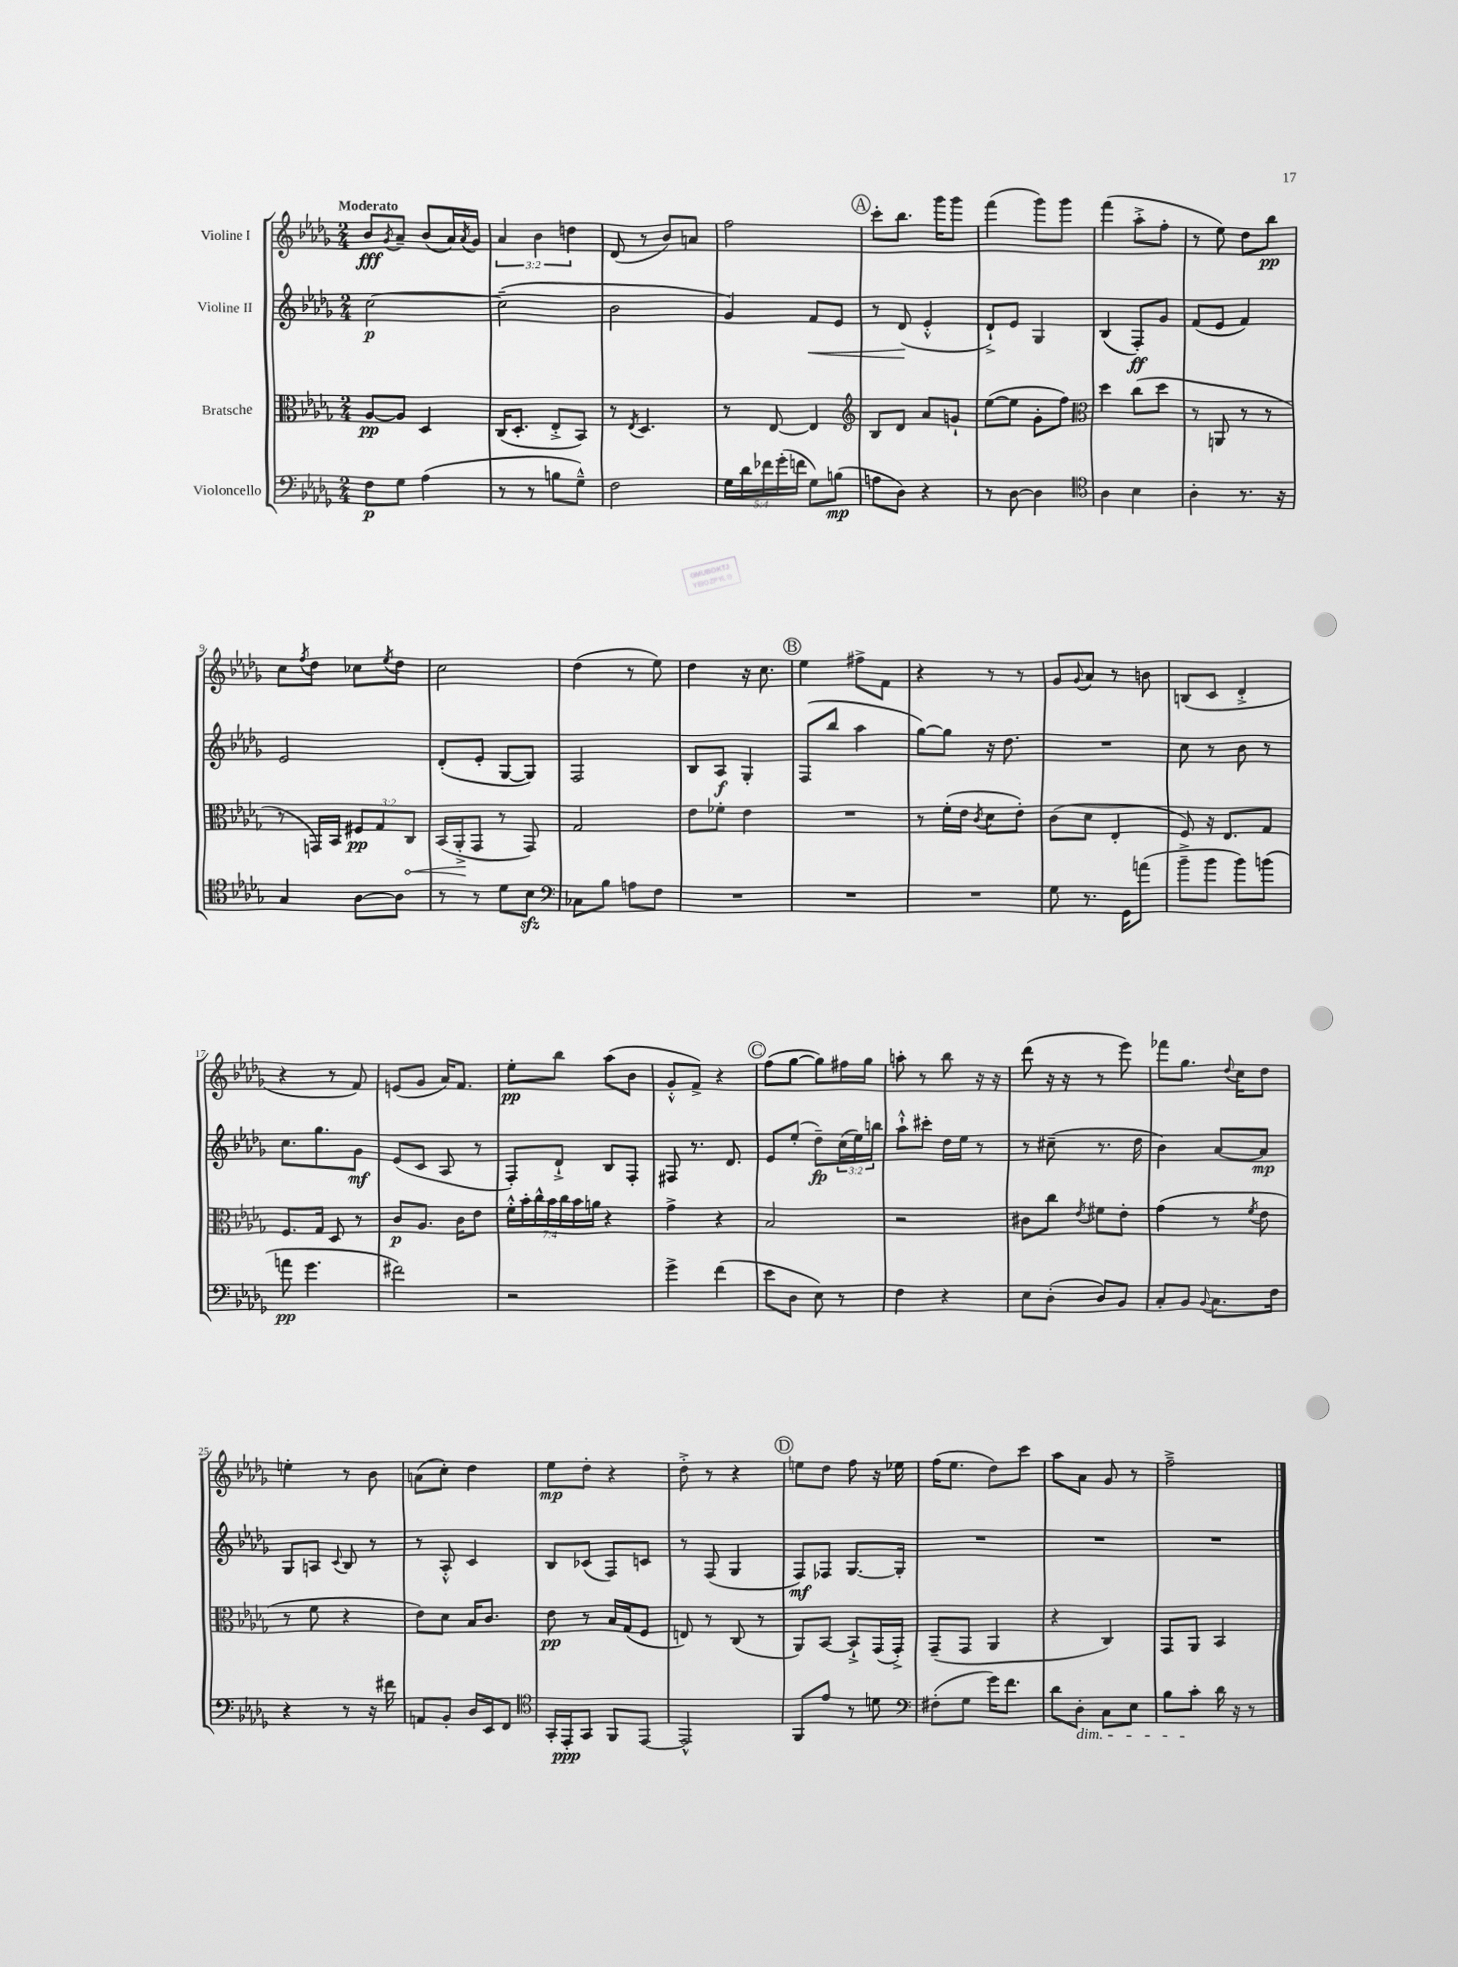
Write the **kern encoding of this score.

**kern	**dynam	**kern	**dynam	**kern	**dynam	**kern	**dynam
*part4	*part4	*part3	*part3	*part2	*part2	*part1	*part1
*staff4	*staff4	*staff3	*staff3	*staff2	*staff2	*staff1	*staff1
*I"Violoncello	*	*I"Bratsche	*	*I"Violine II	*	*I"Violine I	*
*clefF4	*	*clefC3	*	*clefG2	*	*clefG2	*
*k[b-e-a-d-g-]	*	*k[b-e-a-d-g-]	*	*k[b-e-a-d-g-]	*	*k[b-e-a-d-g-]	*
*M2/4	*	*M2/4	*	*M2/4	*	*M2/4	*
=1	=1	=1	=1	=1	=1	=1	=1
!	!	!	!	!	!	!LO:TX:a:B:t=Moderato	!
8F\L	p	[8A-/L	pp	[2cc\	p	8b-/L	fff
.	.	.	.	.	.	8qg-/	.
8G-\J	.	8A-/J]	.	.	.	8a-~/J	.
(4A-\	.	4D-/	.	.	.	(8b-/L	.
.	.	.	.	.	.	16a-/L)	.
.	.	.	.	.	.	8qa-/	.
.	.	.	.	.	.	16g-/JJ	.
=2	=2	=2	=2	=2	=2	=2	=2
8r	.	(16C/KL	.	(2cc~\]	.	6a-/	.
.	.	8.D-'/J	.	.	.	.	.
8r	.	.	.	.	.	.	.
.	.	.	.	.	.	6b-\	.
8Bn\L	.	8E-'^/L	.	.	.	.	.
.	.	.	.	.	.	6ddn\	.
8G-~^^\J)	.	8BB-/J)	.	.	.	.	.
=3	=3	=3	=3	=3	=3	=3	=3
2F\	.	8r	.	2b-\	.	(8d-/	.
.	.	8qE-/	.	.	.	.	.
.	.	4.D-/	.	.	.	8r	.
.	.	.	.	.	.	8b-/L)	.
.	.	.	.	.	.	8an/J	.
=4	=4	=4	=4	=4	=4	=4	=4
20G-\LL	.	8r	.	4g-/)	.	2ff\	.
20d-\	.	.	.	.	.	.	.
20f-X\	.	.	.	.	.	.	.
.	.	[8E-/	.	.	.	.	.
(20g-'\	.	.	.	.	.	.	.
20fn\JJ	.	.	.	.	.	.	.
!	!	!	!	!	!LO:HP:b	!	!
8G-\L)	.	4E-/]	.	8f/L	<	.	.
(8Bn\J	mp	.	.	8e-/J	.	.	.
!!LO:REH:place=s1:t=A
=5	=5	=5	=5	=5	=5	=5	=5
*	*	*clefG2	*	*	*	*	*
8An\L	.	8B-/L	.	8r	.	8ccc'\L	.
8D-\J)	.	8d-/J	.	(8d-/	.	8.bb-\J	.
4r	.	8a-/L	.	4e-'^^/	[	.	.
.	.	.	.	.	.	16ggg-\KL	.
.	.	8gn`/J	.	.	.	8ggg-\J	.
=6	=6	=6	=6	=6	=6	=6	=6
8r	.	([8ee-\L	.	8d-`^/L)	.	(4fff\	.
[8D-\	.	8ee-\J]	.	8e-/J	.	.	.
4D-\]	.	8g-'\L	.	4G-/	.	8ggg-\L)	.
.	.	8ff\J)	.	.	.	8ggg-\J	.
=7	=7	=7	=7	=7	=7	=7	=7
*clefC4	*	*clefC3	*	*	*	*	*
4A-\	.	4dd-\	.	(4B-/	.	(4fff\	.
4B-\	.	(8cc\L	.	8F'/L)	ff	8aa-'^\L	.
.	.	8dd-\J	.	8g-/J	.	8ff'\J	.
=8	=8	=8	=8	=8	=8	=8	=8
4A-'\	.	8r	.	(8f/L	.	8r	.
.	.	8AAn/	.	8e-/J	.	8ee-\)	.
8.r	.	8r	.	4f/)	.	8dd-\L	.
.	.	8r	.	.	.	8bb-\J	pp
16r	.	.	.	.	.	.	.
!!LO:LB:g=z
=9	=9	=9	=9	=9	=9	=9	=9
4G-/	.	8r	.	2e-/	.	8cc\L	.
.	.	.	.	.	.	8qff/	.
.	.	16GGn/LL)	.	.	.	8dd-\J	.
.	.	16BB-/JJ	.	.	.	.	.
[8A-\L	.	12F#X/L	pp	.	.	8cc-X\L	.
.	.	12G-/	.	.	.	.	.
.	.	.	.	.	.	8qee-/	.
8A-\J]	.	.	.	.	.	8dd-\J	.
!	!	!	!LO:HP:b	!	!	!	!
.	.	12C/J	<	.	.	.	.
=10	=10	=10	=10	=10	=10	=10	=10
8r	.	(16BB-/LL	.	(8d-'/L	.	2cc\	.
.	.	16AA-'^/J	.	.	.	.	.
8r	.	8GG-/J	[	8e-'/J	.	.	.
8d-\L	.	8r	.	[8G-/L	.	.	.
8B-zz\J	.	8GG-/)	.	8G-/J])	.	.	.
=11	=11	=11	=11	=11	=11	=11	=11
*clefF4	*	*	*	*	*	*	*
8C-X\L	.	2G-/	.	2F/	.	(4dd-\	.
8B-\J	.	.	.	.	.	.	.
8An\L	.	.	.	.	.	8r	.
8F\J	.	.	.	.	.	8ee-\)	.
=12	=12	=12	=12	=12	=12	=12	=12
2r	.	8e-\L	.	8B-/L	.	4dd-\	.
.	.	8f-X'\J	.	8A-/J	f	.	.
.	.	4e-\	.	4G-'/	.	16r	.
.	.	.	.	.	.	8.cc\	.
!!LO:REH:place=s1:t=B
=13	=13	=13	=13	=13	=13	=13	=13
2r	.	2r	.	(8F/L	.	4ee-\	.
.	.	.	.	8bb-/J	.	.	.
.	.	.	.	4aa-\	.	8ff#X^\L	.
.	.	.	.	.	.	8f\J	.
=14	=14	=14	=14	=14	=14	=14	=14
2r	.	8r	.	[8gg-\L)	.	4r	.
.	.	(16f'\LL	.	8gg-\J]	.	.	.
.	.	16e-\JJ	.	.	.	.	.
.	.	8qc/	.	.	.	.	.
.	.	8d-\L	.	16r	.	8r	.
.	.	.	.	8.dd-\	.	.	.
.	.	8e-'\J)	.	.	.	8r	.
=15	=15	=15	=15	=15	=15	=15	=15
8G-\	.	(8c\L	.	2r	.	8g-/L	.
.	.	.	.	.	.	8qqg-/	.
8.r	.	8d-\J	.	.	.	8a-/J	.
.	.	4E-'/	.	.	.	8r	.
16GG-\KL	.	.	.	.	.	.	.
(8an\J	.	.	.	.	.	8bn\	.
=16	=16	=16	=16	=16	=16	=16	=16
8b-~^\L	.	8F/)	.	8cc\	.	(8Bn/L	.
8b-\J	.	16r	.	8r	.	8c/J	.
.	.	8.E-/L	.	.	.	.	.
8b-\L)	.	.	.	8b-\	.	4d-'^/	.
(8bn\J	.	8G-/J	.	8r	.	.	.
!!LO:LB:g=z
=17	=17	=17	=17	=17	=17	=17	=17
8an\	pp	8.F/L	.	8.cc\L	.	4r	.
4.g-\	.	.	.	.	.	.	.
.	.	16G-/Jk	.	8.gg-\	.	.	.
.	.	8D-/	.	.	.	8r	.
.	.	8r	.	8g-\J	mf	8f/)	.
=18	=18	=18	=18	=18	=18	=18	=18
2f#X\)	.	8c/L	p	(8e-/L	.	(8en/L	.
.	.	8.A-/J	.	8c/J	.	8g-/J	.
.	.	.	.	8A-/	.	16a-/KL)	.
.	.	16c\KL	.	.	.	8.f/J	.
.	.	8e-\J	.	8r	.	.	.
=19	=19	=19	=19	=19	=19	=19	=19
2r	.	28f'^^\LL	.	8F'/L)	.	8ee-'\L	pp
.	.	28b-'\	.	.	.	.	.
.	.	28cc^^\	.	.	.	.	.
.	.	28b-\	.	.	.	.	.
.	.	.	.	8d-`^/J	.	8bb-\J	.
.	.	28cc\	.	.	.	.	.
.	.	28b-\	.	.	.	.	.
.	.	28an\JJ	.	.	.	.	.
.	.	4r	.	8B-/L	.	(8aa-\L	.
.	.	.	.	8F'/J	.	8b-\J	.
=20	=20	=20	=20	=20	=20	=20	=20
4g-^\	.	4g-^\	.	8F#X/	.	8g-'^^/L	.
.	.	.	.	8.r	.	8f^/J)	.
(4f\	.	4r	.	.	.	4r	.
.	.	.	.	8.d-/	.	.	.
!!LO:REH:place=s1:t=C
=21	=21	=21	=21	=21	=21	=21	=21
8e-\L	.	2B-/	.	8e-/L	.	(8ff\L	.
8D-\J	.	.	.	(8ee-'/J	.	[8gg-\J	.
8E-\)	.	.	.	8dd-~\L)	fp	8gg-\L])	.
8r	.	.	.	(24cc\L	.	16ff#X\L	.
.	.	.	.	24ee-\)	.	.	.
.	.	.	.	.	.	16gg-\JJ	.
.	.	.	.	24bbn\JJ	.	.	.
=22	=22	=22	=22	=22	=22	=22	=22
4F\	.	2r	.	8aa-`^^\L	.	8aan'\	.
.	.	.	.	8ccc#X'\J	.	8r	.
4r	.	.	.	16dd-\LL	.	8bb-\	.
.	.	.	.	16ee-\JJ	.	.	.
.	.	.	.	8r	.	16r	.
.	.	.	.	.	.	16r	.
=23	=23	=23	=23	=23	=23	=23	=23
8E-\L	.	8c#X\L	.	8r	.	(8ddd-\	.
(8D-'\J	.	8cc\J	.	(8cc#X~\	.	16r	.
.	.	.	.	.	.	16r	.
.	.	8qe-/	.	.	.	.	.
8D-/L)	.	8f#X\L	.	8.r	.	8r	.
8BB-/J	.	8e-'\J	.	.	.	8eee-\)	.
.	.	.	.	16dd-\	.	.	.
=24	=24	=24	=24	=24	=24	=24	=24
8C'/L	.	(4g-\	.	4b-\)	.	8fff-X\L	.
8BB-/J	.	.	.	.	.	8.gg-\J	.
8qqBB-/	.	.	.	.	.	.	.
8.C\L	.	8r	.	[8a-/L	.	.	.
.	.	.	.	.	.	8qqdd-/	.
.	.	.	.	.	.	16cc\KL	.
.	.	8qf/	.	.	.	.	.
.	.	8e-\	.	8a-/J]	mp	8dd-\J	.
16F\Jk	.	.	.	.	.	.	.
!!LO:LB:g=z
=25	=25	=25	=25	=25	=25	=25	=25
4r	.	8r	.	8G-/L	.	4een'\	.
.	.	8f\	.	8An/J	.	.	.
.	.	.	.	8qqc/	.	.	.
8r	.	4r	.	8B-/	.	8r	.
16r	.	.	.	8r	.	8b-\	.
16f#X\	.	.	.	.	.	.	.
=26	=26	=26	=26	=26	=26	=26	=26
8AAn/L	.	8e-\L)	.	8r	.	(8an\L	.
8BB-'/J	.	8d-\J	.	8A-'^^/	.	8cc'\J)	.
16D-/LL	.	16B-/KL	.	4c/	.	4dd-\	.
16EE-/J	.	8.c/J	.	.	.	.	.
8FF/J	.	.	.	.	.	.	.
=27	=27	=27	=27	=27	=27	=27	=27
*clefC4	*	*	*	*	*	*	*
16GG-'/LL	.	8e-\	pp	8B-/L	.	8ee-\L	mp
16EE-'/J	ppp	.	.	.	.	.	.
8GG-/J	.	8r	.	(8c-X/J	.	8dd-'\J	.
8FF/L	.	16B-/LL	.	8F/L)	.	4r	.
.	.	(16G-/J	.	.	.	.	.
[8EE-/J	.	8F/J	.	8cn/J	.	.	.
=28	=28	=28	=28	=28	=28	=28	=28
2EE-^^/]	.	8En/)	.	8r	.	8dd-'^\	.
.	.	8r	.	(8F/	.	8r	.
.	.	(8C/	.	4G-/	.	4r	.
.	.	8r	.	.	.	.	.
!!LO:REH:place=s1:t=D
=29	=29	=29	=29	=29	=29	=29	=29
8FF/L	.	8AA-/L)	.	8F/L)	mf	8een\L	.
8e-/J	.	[8BB-/J	.	8F-X/J	.	8dd-\J	.
8r	.	8BB-`^/L]	.	[8.G-/L	.	8ff\	.
8dn\	.	(16GG-/L	.	.	.	16r	.
.	.	16GG-'^/JJ)	.	16G-'/Jk]	.	16ee-X\	.
=30	=30	=30	=30	=30	=30	=30	=30
*clefF4	*	*	*	*	*	*	*
(8F#X'\L	.	(8GG-~/L	.	2r	.	(16ff\KL	.
.	.	.	.	.	.	8.ee-\J	.
8G-\J	.	8GG-/J	.	.	.	.	.
16g-\KL)	.	4AA-/	.	.	.	8dd-\L)	.
8.f\J	.	.	.	.	.	.	.
.	.	.	.	.	.	8ccc\J	.
=31	=31	=31	=31	=31	=31	=31	=31
8d-\L	.	4r	.	2r	.	8aa-\L	.
!LO:TX:b:i:t=dim.	!	!	!	!	!	!	!
8D-'\J	.	.	.	.	.	8a-\J	.
8C\L	.	4C/)	.	.	.	8g-/	.
8E-\J	.	.	.	.	.	8r	.
=32	=32	=32	=32	=32	=32	=32	=32
8B-\L	.	8GG-/L	.	2r	.	2ff~^\	.
8c'\J	.	8AA-/J	.	.	.	.	.
16d-\	.	4BB-/	.	.	.	.	.
16r	.	.	.	.	.	.	.
8r	.	.	.	.	.	.	.
==	==	==	==	==	==	==	==
*-	*-	*-	*-	*-	*-	*-	*-
